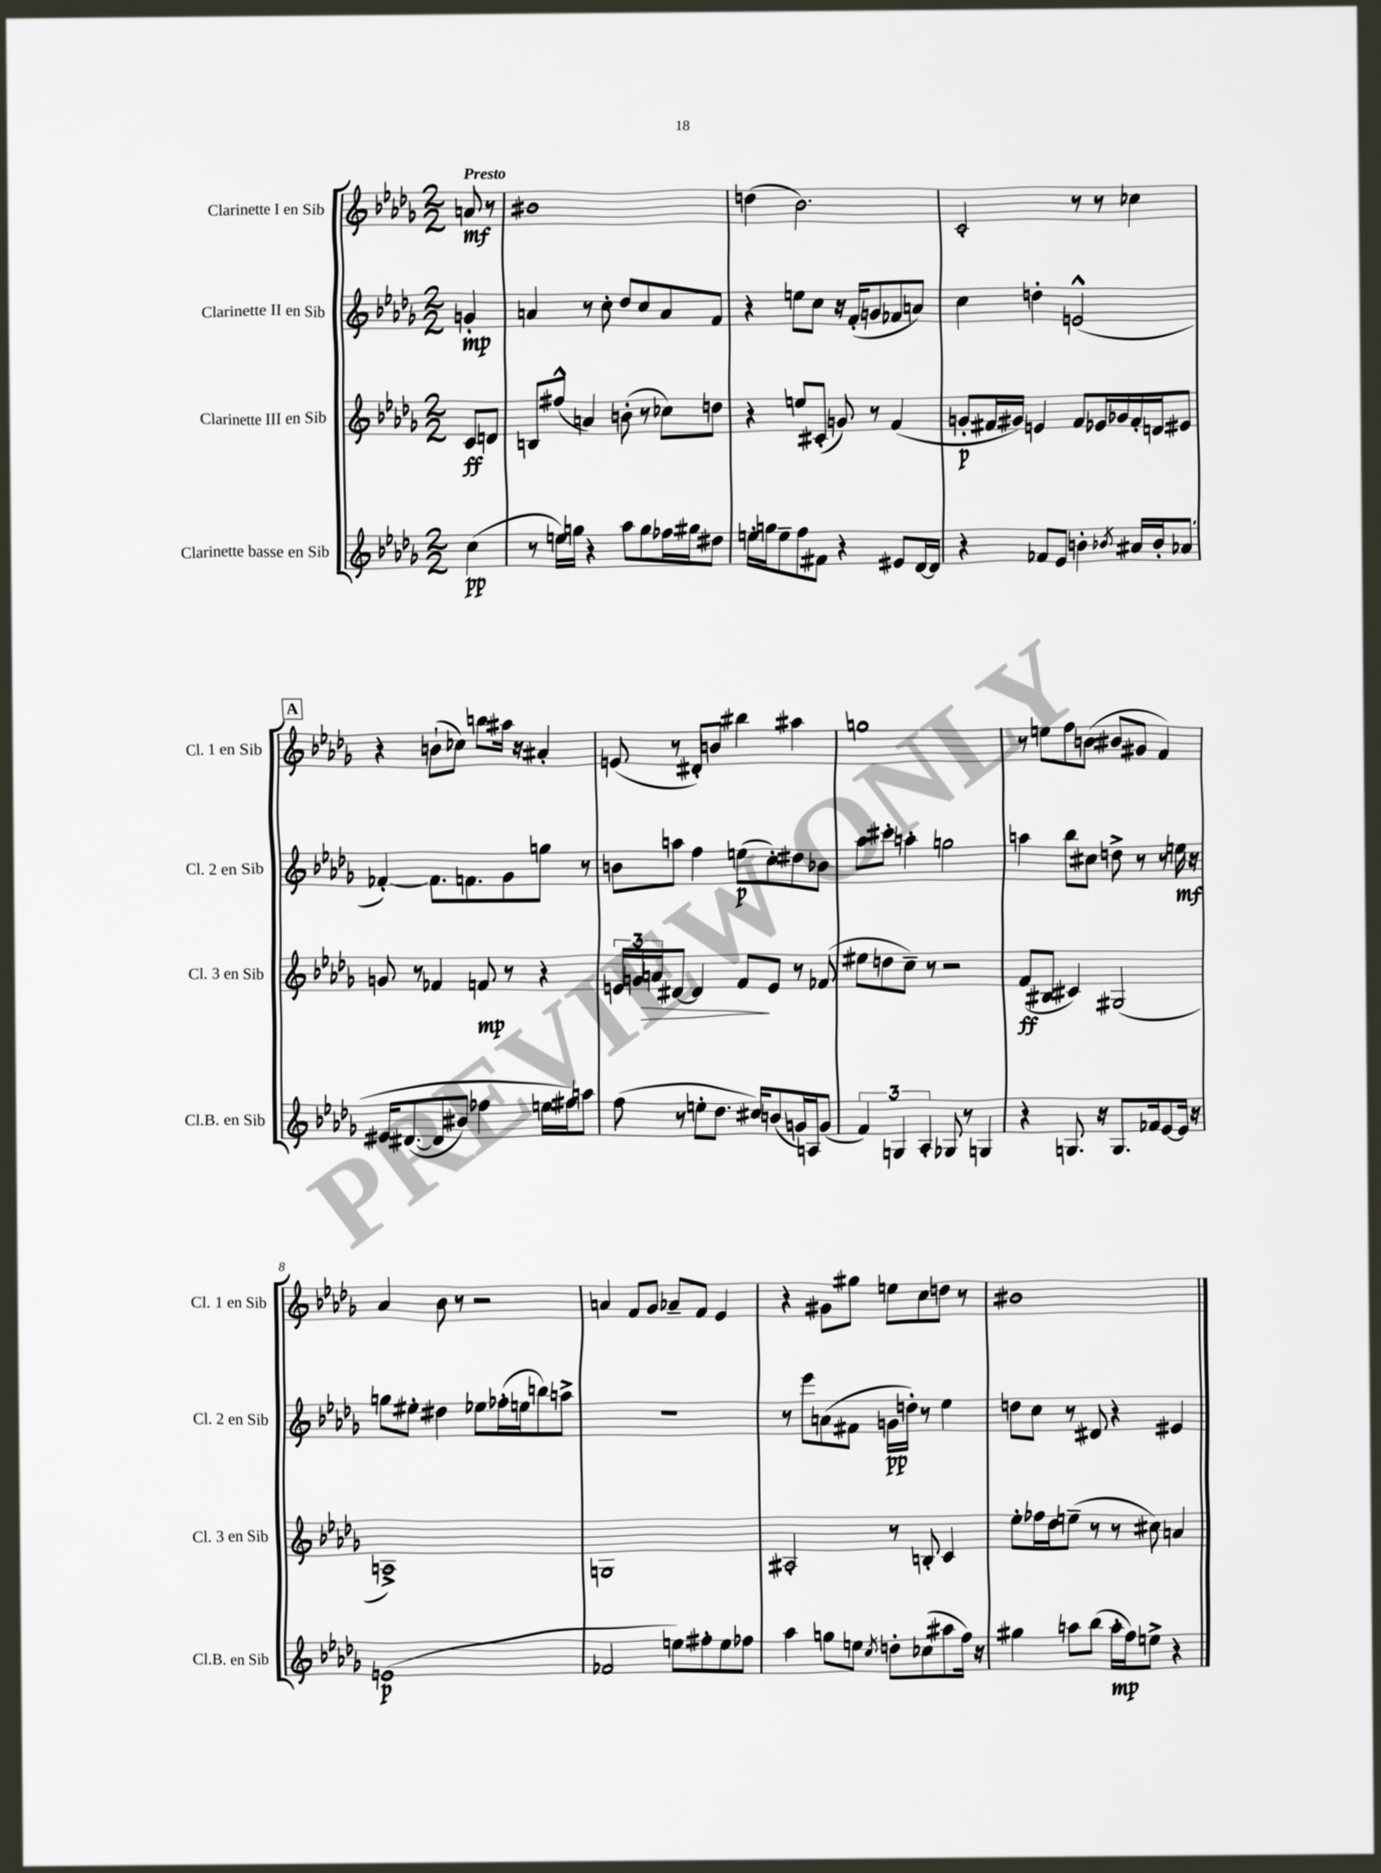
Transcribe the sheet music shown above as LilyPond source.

<<
\new StaffGroup <<
\new Staff = "s0" \with { instrumentName = "Clarinette I en Sib" shortInstrumentName = "Cl. 1 en Sib" } {
    \clef treble \key des \major \numericTimeSignature \time 2/2 \partial 4 \tempo "Presto"
    a'8\mf r8 |
    bis'1 |
    d''4( bes'2.) |
    c'2-. r8 r8 ces''4 |
    \mark \markup { \box "A" } r4 b'8-!( ces''8) b''8 ais''16 r16 ais'4-. |
    e'8( r8 dis'8-.) b'8 bis''4 ais''4 |
    g''1 |
    r8 e''8 f''8 b'8( bis'8 gis'8 f'4) |
    aes'4 bes'8 r8 r2 |
    a'4 f'8 ges'8 aes'8-- f'8 ees'4 |
    r4 gis'8 gis''8 e''8 c''8 d''8 r8 |
    bis'1 \bar "|." |
}
\new Staff = "s1" \with { instrumentName = "Clarinette II en Sib" shortInstrumentName = "Cl. 2 en Sib" } {
    \clef treble \key des \major \numericTimeSignature \time 2/2 \partial 4
    g'4-.\mp |
    a'4 r8 c''8-. des''8 c''8 a'8 f'8 |
    r4 e''8 c''8 r16 f'16-.( g'8 fes'8 a'8) |
    c''4 d''4-. e'2-^( |
    \mark \markup { \box "A" } fes'4~-.) fes'8. f'8. ges'8 g''8 r8 |
    b'8 a''8 f''4 e''8\p( c''8-.) dis''8 bes'8 |
    aes''8 cis'''8-. a''4-. g''2 |
    a''4 bes''8 cis''8 d''8-> r8 r8 e''16\mf r16 |
    g''8 eis''8-. dis''4 ees''8 fes''16-.( e''16 b''8) a''8-> |
    R1 |
    r8 ees'''8 a'8( fis'8 g'16\pp d''16-.) r8 ees''4 |
    d''8 c''8 r8 dis'8 r4 eis'4 \bar "|." |
}
\new Staff = "s2" \with { instrumentName = "Clarinette III en Sib" shortInstrumentName = "Cl. 3 en Sib" } {
    \clef treble \key des \major \numericTimeSignature \time 2/2 \partial 4
    c'8\ff d'8 |
    b8 fis''8-^( a'4) b'8-.( r8 ces''8) d''8 |
    r4 e''8 cis'8-.( g'8) r8 f'4( |
    g'8-.\p fis'16 gis'16) e'4 fis'8 ees'16 ges'16 fis'16-. d'16 eis'8 |
    \mark \markup { \box "A" } g'8 r8 fes'4 f'8\mp r8 r4 |
    \tuplet 3/2 { e'16 g'16 a'16\> } dis'8~ dis'4 f'8\! e'8 r8 fes'8( |
    eis''8 d''8 c''8--) r8 r2 |
    f'8\ff( bis8 cis'4) gis2( |
    a1->) |
    g1 |
    ais2-. r8 b8-. c'4 |
    ees''8-. fes''16 des''16 e''8--( r8 r8 cis''8) a'4 \bar "|." |
}
\new Staff = "s3" \with { instrumentName = "Clarinette basse en Sib" shortInstrumentName = "Cl.B. en Sib" } {
    \clef treble \key des \major \numericTimeSignature \time 2/2 \partial 4
    c''4\pp( |
    r8 e''16) g''16 r4 aes''8 g''8 fes''16 gis''16 dis''8 |
    e''16-. g''16 e''8-- f''8 fis'8 r4 eis'8 des'16~ des'16 |
    r4 fes'8 ees'8 b'4-. \acciaccatura { bes'8 } ais'16 bes'16-. aes'8\( |
    \mark \markup { \box "A" } eis'16 dis'8.~( dis'8 bis'8) fes''4 e''16 fis''16\) a''8 |
    f''8( r8 e''8-. des''8. cis''16) b'8( g'16) a16 g'8( |
    \tuplet 3/2 { f'4) g4 aes4-. } ges8 r8 g4 |
    r4 g8. r16 g8. fes'16 ees'8~ ees'16 r16 |
    e'1\p( |
    fes'2 e''8) fis''8-. e''8 fes''8 |
    aes''4 g''8 e''8 \acciaccatura { c''8 } d''8-. ces''8( ais''8 f''16) r16 |
    gis''4 a''8 bes''8( a''16-.\mp f''16) e''8-> r4 \bar "|." |
}
>>
>>
